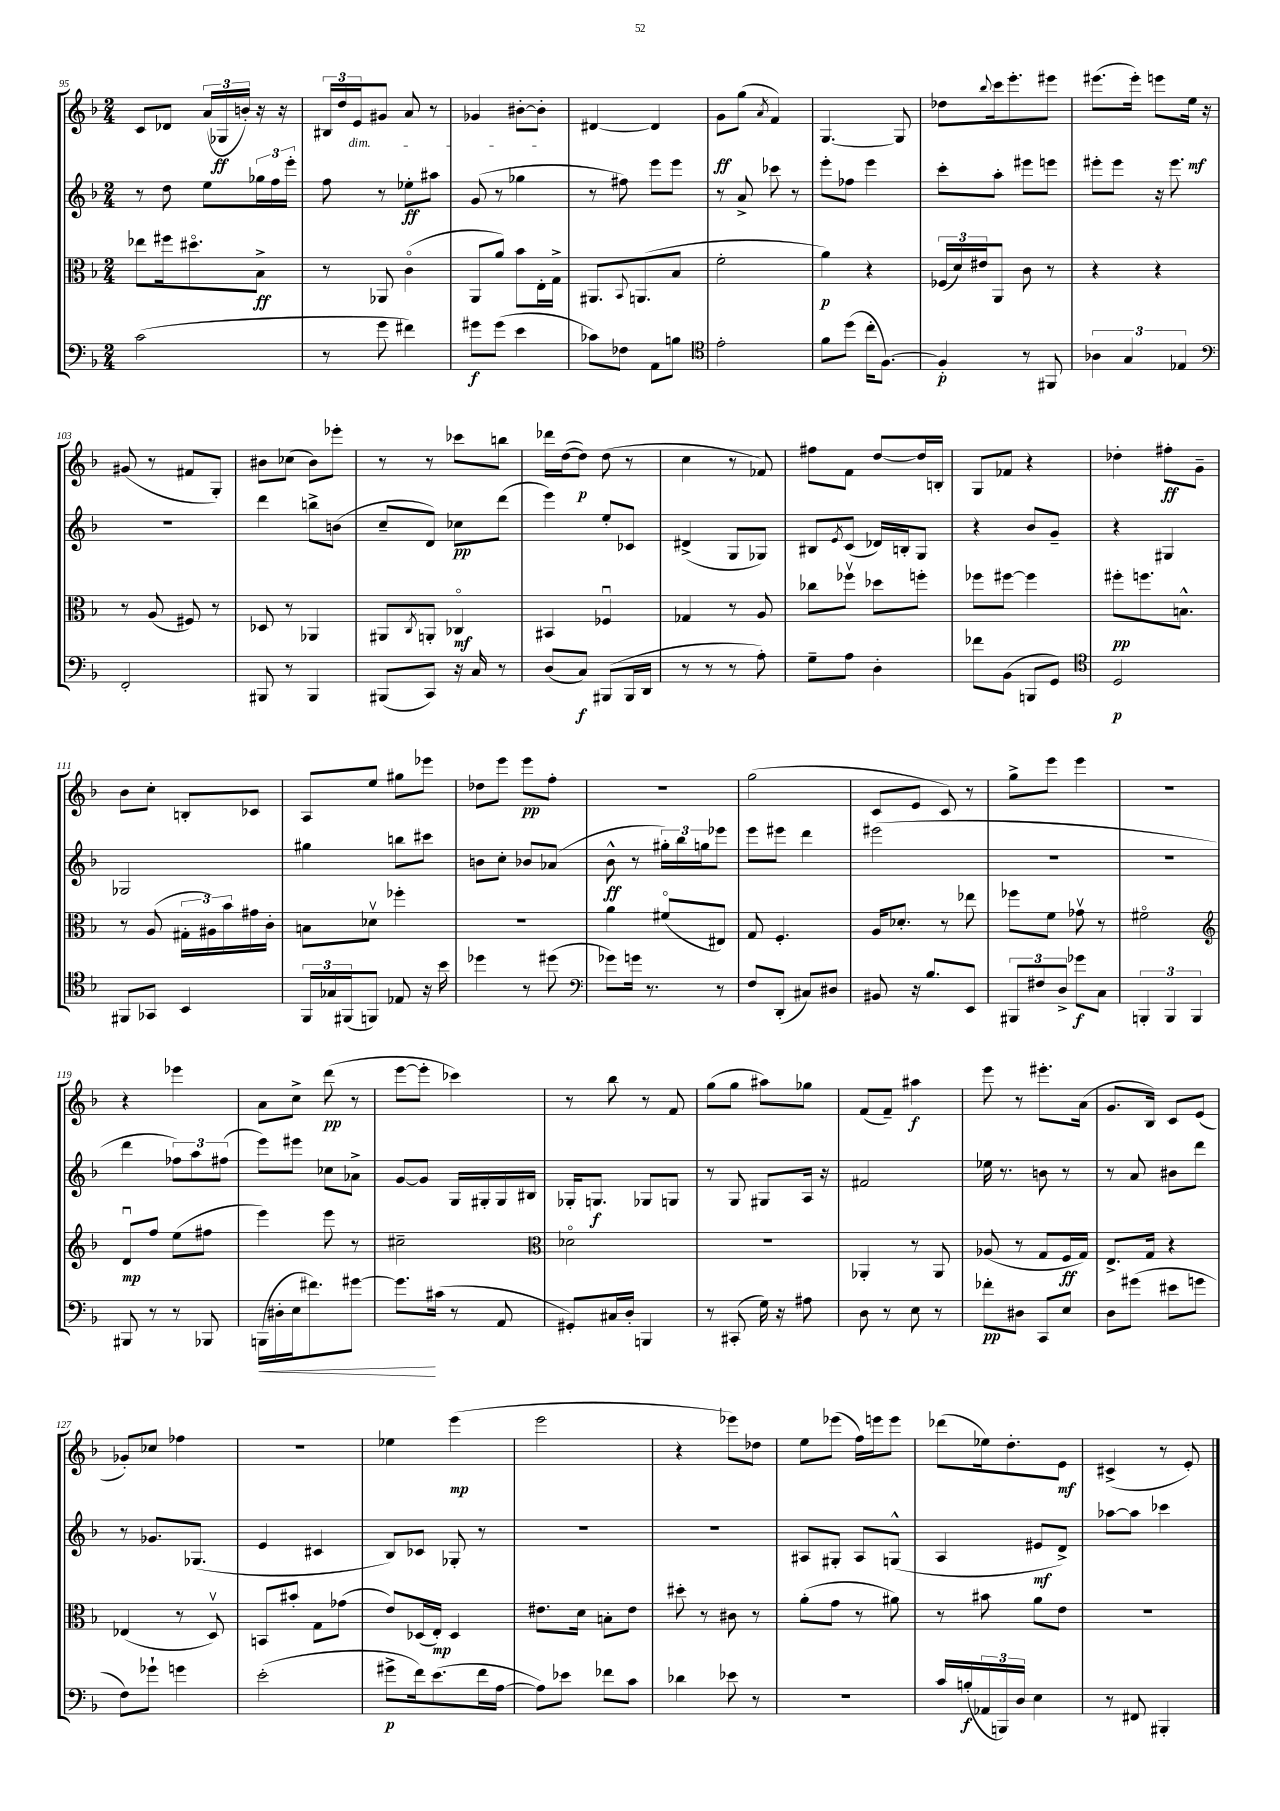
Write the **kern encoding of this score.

**kern	**kern	**kern	**kern
*staff4	*staff3	*staff2	*staff1
*clefF4	*clefC3	*clefG2	*clefG2
*k[b-]	*k[b-]	*k[b-]	*k[b-]
*M2/4	*M2/4	*M2/4	*M2/4
(2c\	8ee-\L	8r	8c/L
.	16ff#\k	8dd\	8d-/J
.	8.dd#o\	.	.
.	.	8ee\L	(24a/LL
.	.	.	24G-/
.	.	.	24b'/JJ)
.	8B-^\J	24gg-\L	16r
.	.	24ff\	.
.	.	.	16r
.	.	24eee'\JJ	.
=	=	=	=
8r	8r	8ff\	24B#/LL
.	.	.	24dd/
.	.	.	24e/J
8g\	8AA-/	8r	8g#/J
4f#\)	(4co\	8ee-'\L	8a/
.	.	8aa#\J	8r
=	=	=	=
8g#\L	8AA/L	(8g/	4g-/
(8g#\J	8a/J)	8r	.
4e\	8b-\L	4gg-\	[8b#'\L
.	16E'\L	.	8b#'\]J
.	16G^\JJ	.	.
=	=	=	=
8c-\L)	8.AA#/L	8r	[4d#/
8F-\J	.	8ff#\)	.
.	8qqBB-/	.	.
.	(8.AA/	.	.
8AA\L	.	8eee\L	4d#/]
8B\J	8B-/J	8eee\J	.
=	=	=	=
*clefC4	*	*	*
2e'\	2f'\	8r	8g\L
.	.	8a^/	(8gg\J
.	.	.	8qa/
.	.	8ccc-\	4f/)
.	.	8r	.
=	=	=	=
8f\L	4a\)	8eee'\L	[4.G/
(8dd\J	.	8ff-\J	.
16cc'\LK	4r	4eee\	.
[8.F\J)	.	.	.
.	.	.	8G/]
=	=	=	=
4F'/]	(24F-/LL	8ccc'\L	8dd-\L
.	24d/)	.	.
.	24e#/J	.	.
.	.	.	8qqbb-/
.	8AA/J	8aa'\J	16ccc\k
.	.	.	8.eee'\
8r	8c\	8eee#\L	.
8FF#/	8r	8eee\J	8eee#\J
=	=	=	=
6A-\	4r	8eee#'\L	(8.eee#\L
.	.	8eee#\J	.
6G/	.	.	.
.	.	.	16eee#'\Jk)
.	4r	16r	8eee\L
.	.	8.eee#\	.
6E-/	.	.	.
.	.	.	16ee\Jk
.	.	.	16r
=	=	=	=
*clefF4	*	*	*
2FF'/	8r	2r	(8g#/
.	(8A/	.	8r
.	8F#/)	.	8f#/L
.	8r	.	8G'/J)
=	=	=	=
8BBB#/	8D-/	4ddd\	8b#\L
8r	8r	.	(8cc-\J
4BBB#/	4AA-/	8bb^\L	8b#\L)
.	.	(8b\J	8eee-'\J
=	=	=	=
(8BBB#/L	8AA#/L	8cc~/L	8r
.	8qC/	.	.
8CC/J)	8AA'/J	8d/J)	8r
16r	4C-o/	8cc-\L	8ccc-\L
16C/	.	.	.
8r	.	(8ddd\J	8bb\J
=	=	=	=
(8D/L	4BB#/	4eee\)	16ddd-\LL
.	.	.	([16dd\J
8C/J)	.	.	8dd\]J)
(8BBB#/L	4F-u/	8ee'/L	(8dd\
16BBB#/L	.	8c-/J	8r
16DD/JJ	.	.	.
=	=	=	=
8r	4G-/	(4d#^/	4cc\
8r	.	.	.
8r	8r	8G/L	8r
8A'\)	8A/	8G-/J)	8f-/)
=	=	=	=
8G~\L	8cc-\L	8B#/L	8ff#\L
.	.	8qe/	.
8A\J	8ff-v\J	(8c/J	8f\J
4D'\	8dd-\L	16d-/LL)	[8dd/L
.	.	16B'/J	.
.	8ff'\J	8G/J	16dd/]L
.	.	.	16B'/JJ
=	=	=	=
8f-\L	8ff-\L	4r	8G/L
(8BB-\J	[8ff#\J	.	8f-/J
8BBB/L	4ff#\]	8b-/L	4r
8GG/J)	.	8g~/J	.
=	=	=	=
*clefC4	*	*	*
2D/	8ff#'\L	4r	4dd-'\
.	8.ff\	.	.
.	.	4G#/	8ff#'\L
.	8.B^^\J	.	.
.	.	.	8g~\J
=	=	=	=
8FF#/L	8r	2G-/	8b-\L
8GG-/J	(8A/	.	8cc'\J
4BB-/	24G#'\LL	.	8B'/L
.	24A#\)	.	.
.	24b-\	.	.
.	16g#\	.	8c-/J
.	16c'\JJ	.	.
=	=	=	=
24FF/LL	8B\L	4gg#\	8A/L
24G-/	.	.	.
(24FF#/J	.	.	.
8FF/J)	8d-v\J	.	8ee/J
8E-/	4ff-'\	8bb\L	8gg#\L
16r	.	8ccc#\J	8eee-\J
16b-\	.	.	.
=	=	=	=
4dd-\	2r	8b\L	8dd-\L
.	.	8cc'\J	8eee\J
8r	.	8b-/L	8eee\L
(8dd#\	.	(8a-/J	8ff'\J
=	=	=	=
*clefF4	*	*	*
8g-\L)	4a\	8b-^^\	2r
16g\Jk	.	8r	.
8.r	.	.	.
.	(8f#o/L	24gg#'\LL)	.
.	.	24bb-\	.
.	.	24gg\J	.
8r	8E#/J)	8eee-\J	.
=	=	=	=
8F/L	8G/	8eee\L	(2gg\
(8DD'/J	4.F'/	8eee#\J	.
8C#/L)	.	4ddd\	.
8D#/J	.	.	.
=	=	=	=
8BB#/	16A/LK	(2eee#\	8c/L
.	8.d-'/J	.	.
16r	.	.	8e/J
8.B-/L	.	.	.
.	8r	.	8c/)
8EE/J	8ee-\	.	8r
=	=	=	=
12BBB#/L	8ff-\L	2r	8gg^\L
12F#/	.	.	.
.	8f\J	.	8eee\J
12D^/J	.	.	.
8g-\L	8g-v\	.	4eee\
8C\J	8r	.	.
=	=	=	=
6BBB'/	2f#o\	2r	2r
6BBB/	.	.	.
6BBB/	.	.	.
=	=	=	=
*	*clefG2	*	*
8BBB#/	8du/L	4ddd\	4r
8r	8ff/J	.	.
8r	(8ee\L	12ff-\L)	4eee-\
.	.	12aa\	.
8BBB-/	8ff#\J	.	.
.	.	(12ff#\J	.
=	=	=	=
(16BBB\LL	4eee\)	8eee\L)	8a\L
16D#'\	.	.	.
16E\J	.	8eee#\J	8cc^\J
8.f#\)	.	.	.
.	8eee\	8cc-\L	(8ddd\
[8g#\J	8r	8a-^\J	8r
=	=	=	=
8.g#\]L	2cc#~\	[8g/L	[8eee\L
.	.	8g/]J	8eee'\]J
(16c#\Jk	.	.	.
8r	.	16G/LL	4ccc-\)
.	.	16G#'/	.
8AA/	.	16G#/	.
.	.	16B#/JJ	.
=	=	=	=
*	*clefC3	*	*
8GG#'/L)	2d-o\	16G-'/LK	8r
.	.	8.G/J	.
16C#/L	.	.	8bb-\
16D'/JJ	.	.	.
4BBB/	.	8G-/L	8r
.	.	8G/J	8f/
=	=	=	=
8r	2r	8r	(8gg\L
(8CC#'/	.	8G/	8gg\J
16G\)	.	8G#/L	8aa#\L)
16r	.	.	.
8A#\	.	16A/Jk	8gg-\J
.	.	16r	.
=	=	=	=
8D\	4AA-'/	2f#/	(8f/L
8r	.	.	8f~/J)
8E\	8r	.	4aa#\
8r	8AA-/	.	.
=	=	=	=
8f-'\L	(8A-/	16ee-\	8eee\
.	.	8.r	.
8D#\J	8r	.	8r
8CC/L	8G/L	8b\	8.eee#'\L
8E/J	16F/L	8r	.
.	16G/JJ)	.	(16a\Jk
=	=	=	=
8D\L	8.E^/L	8r	8.g/L
(8g#\J	.	8a/	.
.	16G/Jk	.	16B-/Jk)
8e#\L	4r	8b#\L	8c/L
8g\J	.	8ddd\J	(8e/J
=	=	=	=
8F\L)	(4E-/	8r	8g-'/L)
8g-`\J	.	8.g-/L	8cc-/J
4g\	8r	.	4ff-\
.	.	(8.G-/J	.
.	8Dv/)	.	.
=	=	=	=
(2e'\	8BB/L	4e/	2r
.	8b#'/J	.	.
.	8G\L	4c#/	.
.	(8g-\J	.	.
=	=	=	=
8g#^\L	8e/L)	8B-/L)	4ee-\
16f\k)	(16D-/L	8c-/J	.
(8.e\	16E'/JJ)	.	.
.	4D-/	8G-'/	(4eee\
16f\L	.	8r	.
[16A\JJ	.	.	.
=	=	=	=
8A\]L)	8.e#\L	2r	2eee\
8e-\J	.	.	.
.	16d\Jk	.	.
8f-\L	8B'\L	.	.
8c\J	8e#\J	.	.
=	=	=	=
4d-\	8dd#'\	2r	4r
.	8r	.	.
8e-\	8c#\	.	8eee-\L)
8r	8r	.	8dd-\J
=	=	=	=
2r	(8a'\L	8A#/L	8ee\L
.	8g\J	8G#'/J	(8eee-\J
.	8r	8A#/L	16ff\LL)
.	.	.	16eee\J
.	8a#\)	(8G^^/J	8eee\J
=	=	=	=
16c/LL	8r	4A/	(8ddd-\L
(16B'/	.	.	.
24AA-/	8b#\	.	16ee-\k)
24BBB/)	.	.	.
.	.	.	8.dd'\
24D/JJ	.	.	.
4E\	8a\L	8e#/L	.
.	8e\J	8d^/J)	8e\J
=	=	=	=
8r	2r	[8aa-\L	(4c#^/
8FF#/	.	8aa-\]J	.
4BBB#'/	.	4ccc-\	8r
.	.	.	8e'/)
==	==	==	==
*-	*-	*-	*-
